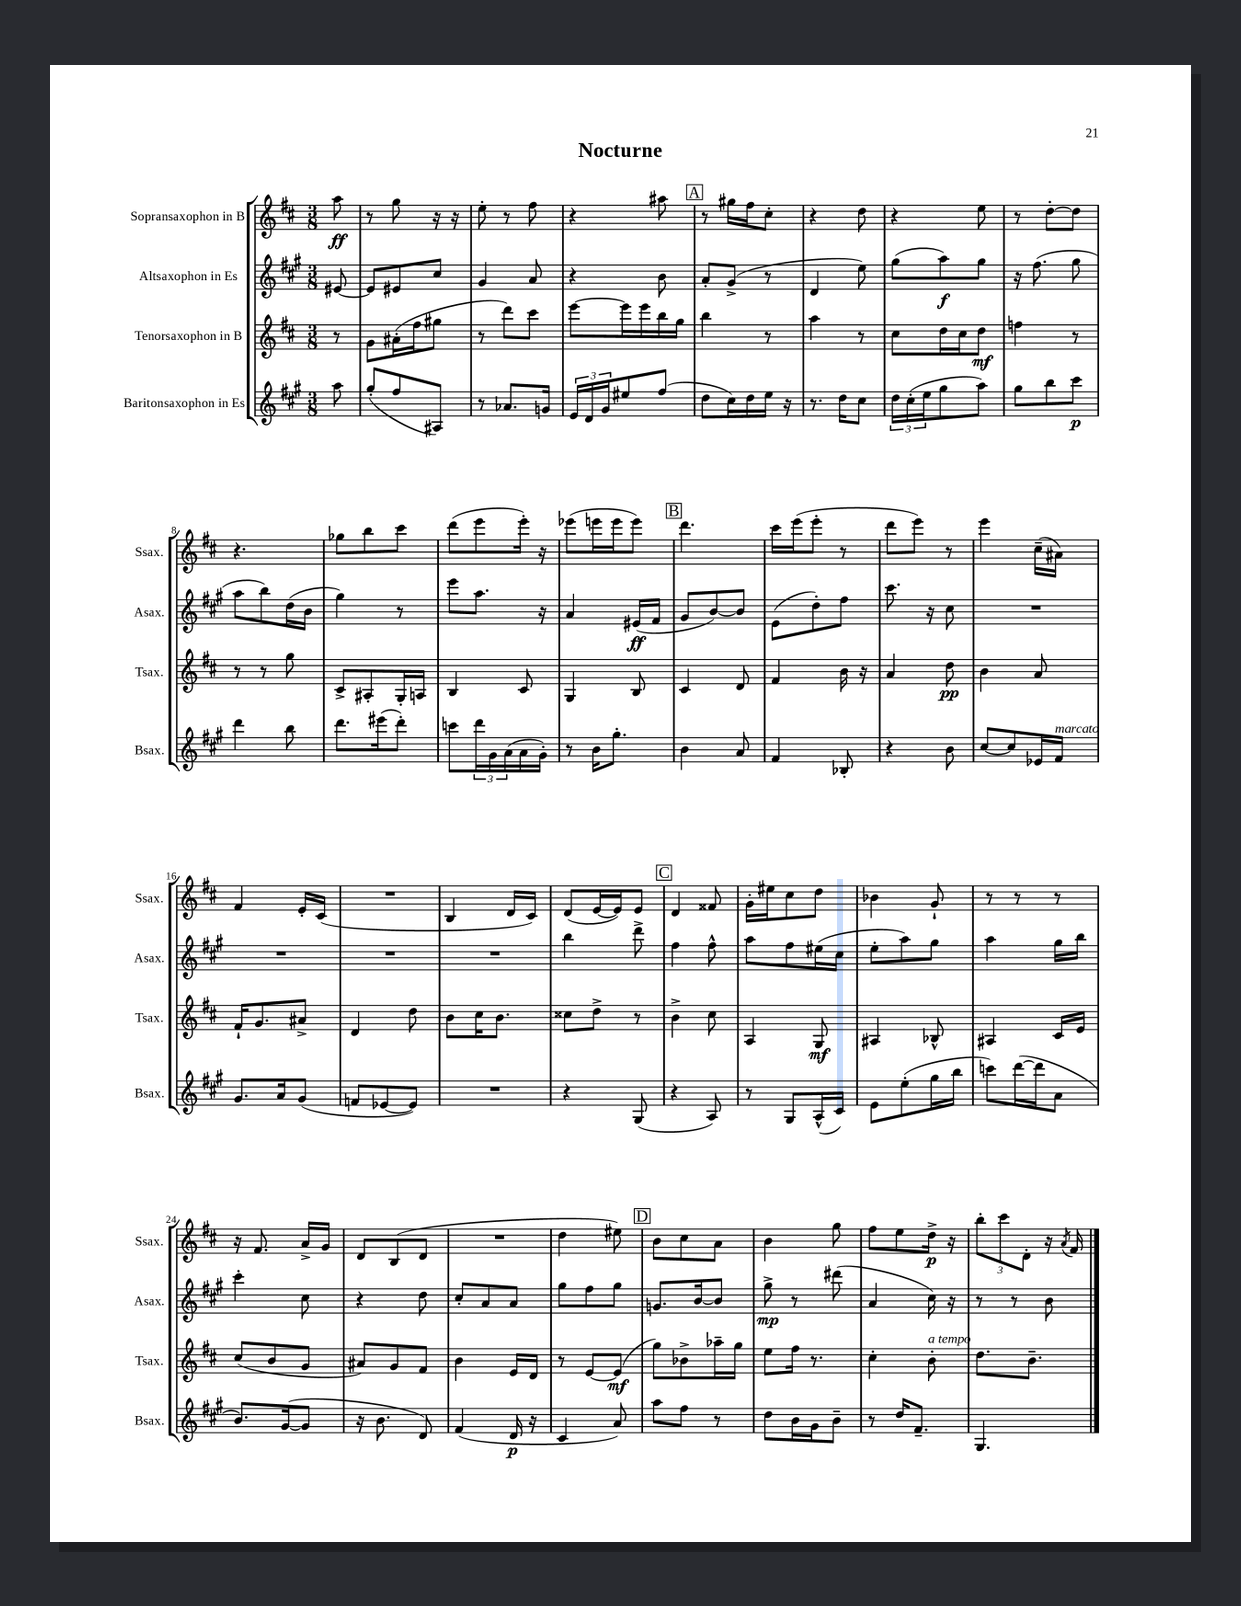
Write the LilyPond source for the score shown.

\header { title = "Nocturne" }
<<
\new StaffGroup <<
\new Staff = "s0" \with { instrumentName = "Sopransaxophon in B" shortInstrumentName = "Ssax." } {
    \clef treble \key d \major \numericTimeSignature \time 3/8 \partial 8
    a''8\ff |
    r8 g''8 r16 r16 |
    e''8-. r8 fis''8 |
    r4 ais''8 |
    \mark \markup { \box "A" } r8 gis''16 fis''16 cis''8-. |
    r4 d''8 |
    r4 e''8 |
    r8 d''8~-. d''8 |
    r4. |
    ges''8 b''8 cis'''8 |
    d'''8( e'''8 e'''16-.) r16 |
    ees'''8( e'''16 e'''16 e'''8) |
    \mark \markup { \box "B" } d'''4. |
    cis'''16 e'''16( e'''8-. r8 |
    d'''8 e'''8) r8 |
    e'''4 cis''16--( ais'16) |
    fis'4 e'16-. cis'16( |
    R4. |
    b4 d'16 cis'16) |
    d'8( e'16~ e'16) e'8 |
    \mark \markup { \box "C" } d'4 fisis'8 |
    g'16-. eis''16 cis''8 d''8 |
    bes'4 g'8-! |
    r8 r8 r8 |
    r16 fis'8. a'16-> g'16 |
    d'8 b8( d'8 |
    R4. |
    d''4 eis''8) |
    \mark \markup { \box "D" } b'8 cis''8 a'8 |
    b'4 g''8 |
    fis''8 e''8 d''16->\p r16 |
    \tuplet 3/2 { b''8-. cis'''8 d'8-. } r16 \acciaccatura { a'8 } fis'16 \bar "|." |
}
\new Staff = "s1" \with { instrumentName = "Altsaxophon in Es" shortInstrumentName = "Asax." } {
    \clef treble \key a \major \numericTimeSignature \time 3/8 \partial 8
    eis'8~ |
    eis'8 eis'8 cis''8 |
    gis'4 a'8 |
    r4 b'8 |
    \mark \markup { \box "A" } a'8-. gis'8->( r8 |
    d'4 e''8) |
    gis''8( a''8\f) gis''8 |
    r16 fis''8.( gis''8 |
    a''8 b''8) d''16( b'16 |
    gis''4) r8 |
    e'''8 a''8. r16 |
    a'4 eis'16\ff( fis'16 |
    \mark \markup { \box "B" } gis'8 b'8~) b'8 |
    e'8( d''8-.) fis''8 |
    cis'''8. r16 cis''8 |
    R4. |
    R4. |
    R4. |
    R4. |
    b''4 d'''8-> |
    \mark \markup { \box "C" } fis''4 fis''8-^ |
    a''8 fis''8 eis''16( cis''16 |
    e''8-. a''8) gis''8 |
    a''4 gis''16 b''16 |
    cis'''4-. cis''8 |
    r4 d''8 |
    cis''8-. a'8 a'8 |
    gis''8 fis''8 gis''8 |
    \mark \markup { \box "D" } g'8. b'16~ b'8 |
    gis''8->\mp r8 dis'''8( |
    a'4 cis''16) r16 |
    r8 r8 b'8 \bar "|." |
}
\new Staff = "s2" \with { instrumentName = "Tenorsaxophon in B" shortInstrumentName = "Tsax." } {
    \clef treble \key d \major \numericTimeSignature \time 3/8 \partial 8
    r8 |
    g'8 ais'16-.( fis''16 gis''8 |
    r8 d'''8) cis'''8 |
    e'''8~ e'''16 e'''16 b''16 g''16 |
    \mark \markup { \box "A" } b''4 r8 |
    a''4 r8 |
    cis''8 d''16 cis''16 d''8\mf |
    f''4 r8 |
    r8 r8 g''8 |
    cis'8-> ais8-. g16-. a16 |
    b4 cis'8 |
    g4 b8 |
    \mark \markup { \box "B" } cis'4 d'8 |
    fis'4 b'16 r16 |
    a'4 d''8\pp |
    b'4 a'8 |
    fis'16-! g'8. ais'8-> |
    d'4 d''8 |
    b'8 cis''16 b'8. |
    cisis''8 d''8-> r8 |
    \mark \markup { \box "C" } b'4-> cis''8 |
    a4 g8\mf |
    ais4 bes8-^ |
    ais4 cis'16 e'16 |
    cis''8( b'8 g'8 |
    ais'8) g'8 fis'8 |
    b'4 e'16 d'16 |
    r8 e'8~ e'8\mf( |
    \mark \markup { \box "D" } g''8) bes'8-> aes''16-- g''16 |
    e''8 fis''16 r8. |
    cis''4-. b'8-.^\markup { \italic "a tempo" } |
    d''8. b'8.-- \bar "|." |
}
\new Staff = "s3" \with { instrumentName = "Baritonsaxophon in Es" shortInstrumentName = "Bsax." } {
    \clef treble \key a \major \numericTimeSignature \time 3/8 \partial 8
    a''8 |
    gis''8-.( fis''8 ais8) |
    r8 aes'8. g'16 |
    \tuplet 3/2 { e'16 d'16 gis'16 } eis''8 fis''8( |
    \mark \markup { \box "A" } d''8 cis''16) d''16 e''16 r16 |
    r8. d''16 cis''8 |
    \tuplet 3/2 { d''16 cis''16-.( e''16 } gis''8 a''8) |
    gis''8 b''8 cis'''8\p |
    d'''4 b''8 |
    d'''8. eis'''16( d'''8-.) |
    c'''8 \tuplet 3/2 { d'''16 gis'16 a'16( } a'16 gis'16-.) |
    r8 b'16 gis''8.-. |
    \mark \markup { \box "B" } b'4 a'8 |
    fis'4 bes8-. |
    r4 b'8 |
    cis''8~ cis''8 ees'16 fis'16^\markup { \italic "marcato" } |
    gis'8. a'16 gis'8( |
    f'8 ees'8~ ees'8) |
    R4. |
    r4 gis8( |
    \mark \markup { \box "C" } r4 a8) |
    r8 gis8 a16-^( cis'16) |
    e'8 e''8-.( gis''16 b''16 |
    c'''8) d'''16~( d'''16 a'8 |
    b'8.) gis'16~( gis'8 |
    r16 b'8. d'8) |
    fis'4( d'16\p r16 |
    cis'4 a'8) |
    \mark \markup { \box "D" } a''8 fis''8 r8 |
    d''8 b'16 gis'16 b'8-- |
    r8 d''16 fis'8.-- |
    gis4. \bar "|." |
}
>>
>>
